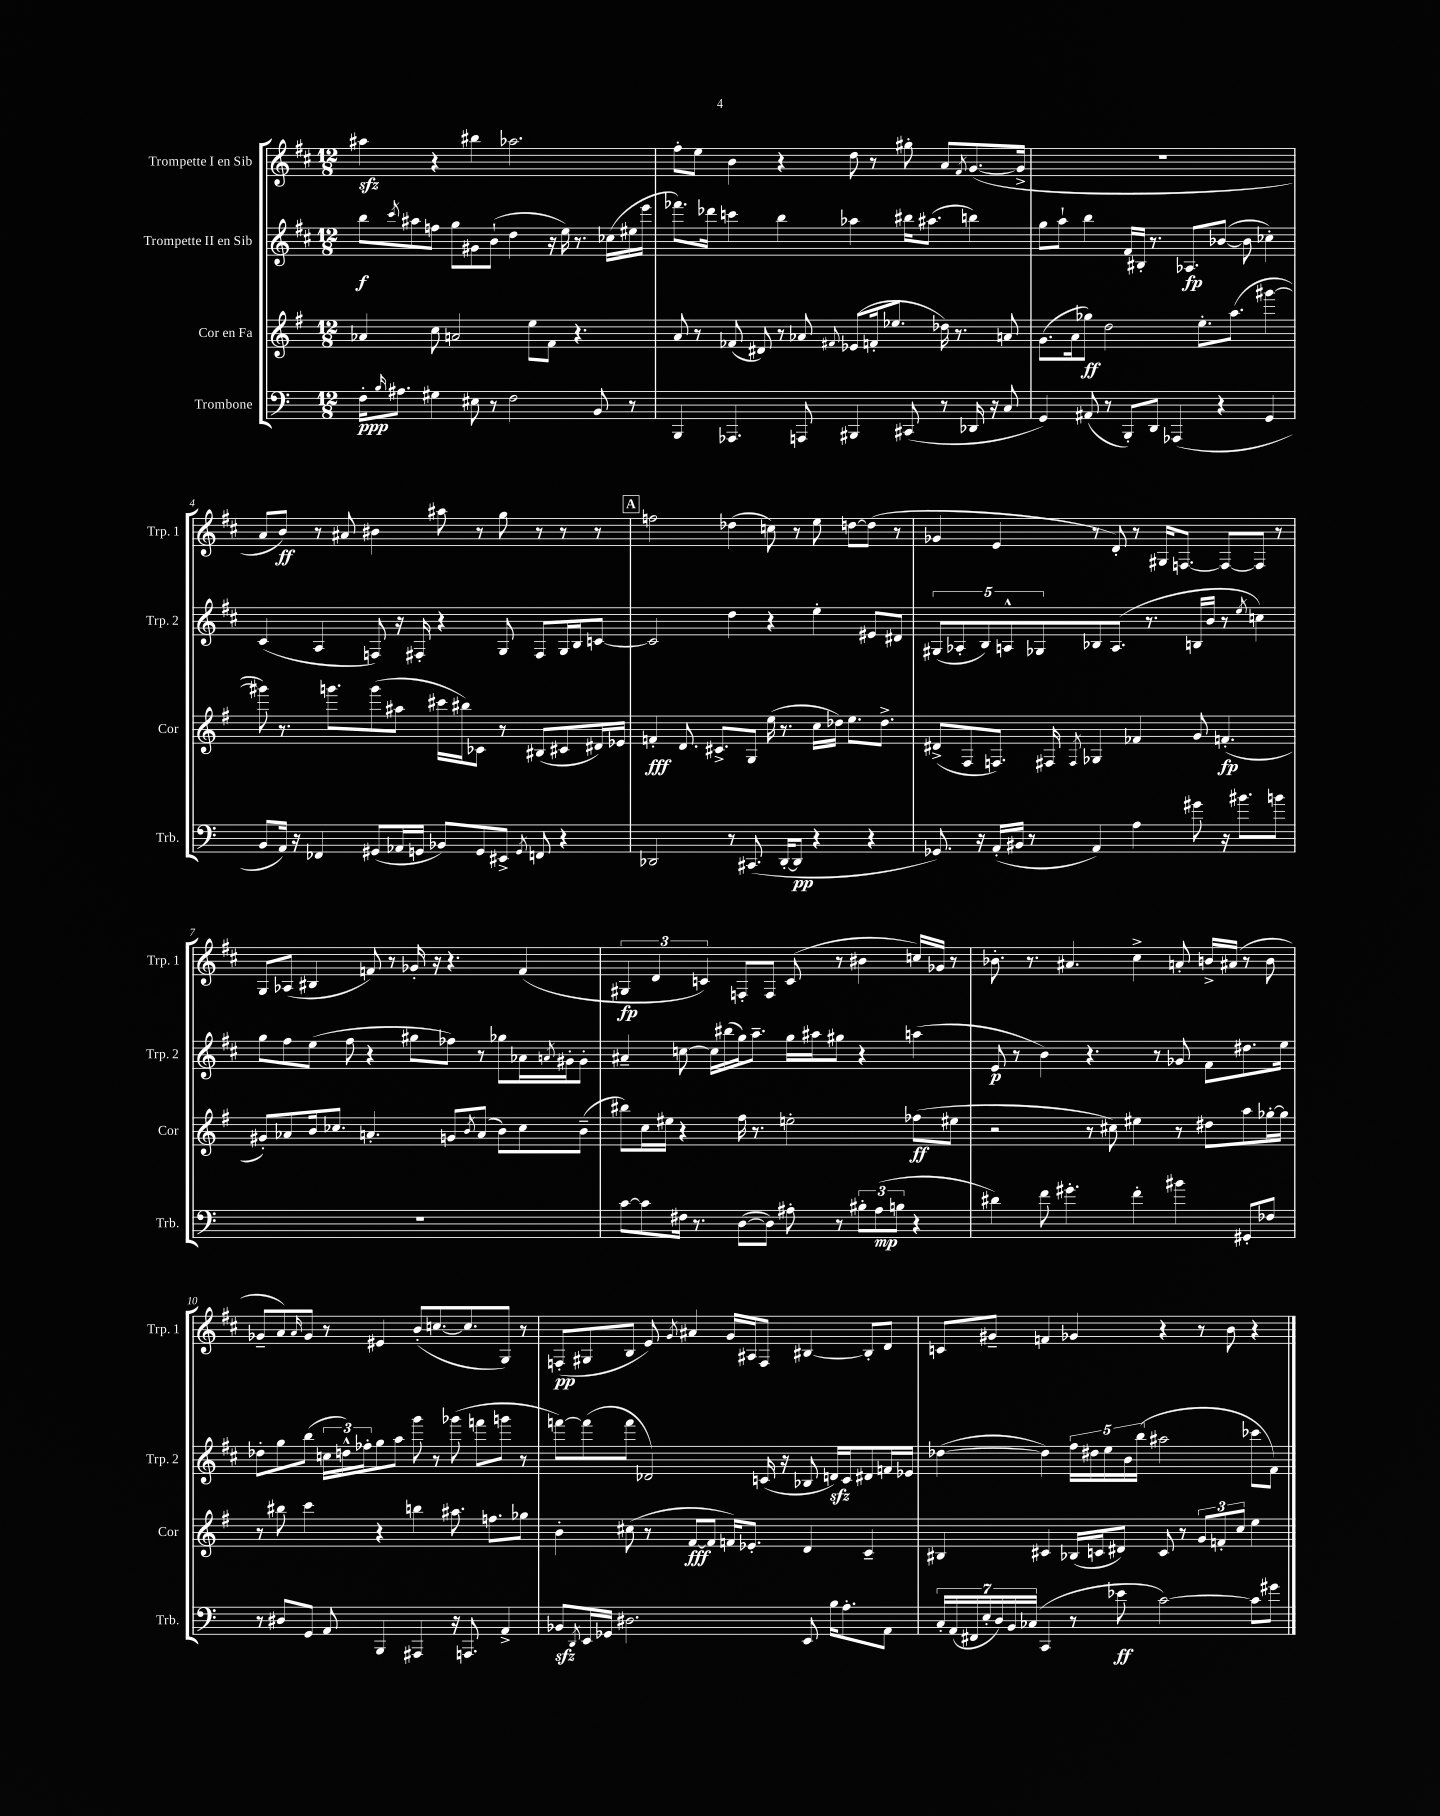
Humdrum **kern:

**kern	**kern	**kern	**kern
*staff4	*staff3	*staff2	*staff1
*clefF4	*clefG2	*clefG2	*clefG2
*k[]	*k[f#]	*k[f#c#]	*k[f#c#]
*M12/8	*M12/8	*M12/8	*M12/8
16F'	4a-	8bb	4aa#
16qqB	.	.	.
8.A#	.	.	.
.	.	8qccc#	.
.	.	8aa#	.
4G#	8cc	8ff	4r
.	2a	8gg	.
8E#	.	8g#	4bb#
8r	.	(8b`	.
2F	.	4dd	2.aa-
.	8ee	.	.
.	8f#	16r	.
.	.	16ee)	.
.	4.r	8.r	.
8BB	.	.	.
.	.	(16cc-	.
8r	.	16ee#	.
.	.	16eee	.
=	=	=	=
4BBB	8a	8.fff-)	8ff#'
.	8r	.	8ee
.	.	16ddd-	.
4.AAA-	(8f-	4ccc	4b
.	8d#)	.	.
.	8r	4bb	4r
8AAA	8a-	.	.
.	8qqf#	.	.
4BBB#	(8e-	4aa-	8dd
.	16f'	.	8r
.	8.ee-	.	.
(8CC#	.	16bb#	8gg#'
.	.	(8.aa#	.
8r	16dd-)	.	8a
.	8.r	.	.
.	.	.	8qf#
16DD-	.	4bb)	([8.g
16r	.	.	.
8C	8a	.	.
.	.	.	16g^]
=	=	=	=
4GG)	(8.g	8gg	1.r
.	.	8aa`	.
.	16a	.	.
(8AA#	8gg-)	4bb	.
8r	2dd	.	.
8BBB')	.	16f#	.
.	.	16B#'	.
8DD	.	8.r	.
(4AAA-	.	.	.
.	.	8.A-	.
.	8.ee'	.	.
4r	.	([8b-	.
.	(8.aa	.	.
.	.	8b-]	.
4GG	[4ggg#	4cc-')	.
=	=	=	=
8BB	8ggg#])	(4c#	8a
16AA)	8.r	.	8b)
16r	.	.	.
4FF-	.	4A	8r
.	8.ggg	.	.
.	.	.	8a#
(8GG#	(8ggg	8F)	4b#
16AA-	8aa#	16r	.
16GG	.	16F#'	.
8BB-)	16ccc#	4r	8aa#
.	16bb#)	.	.
8GG	8c-	.	8r
8EE#^	8r	8G	8gg
8qGG	.	.	.
8FF	(8B#	8F#	8r
4r	8c#	16G	8r
.	.	16B	.
.	16d#)	[8c	8r
.	16e-	.	.
=	=	=	=
2DD-	4f'	2c]	2ff
.	8.d	.	.
.	8.c#^	.	.
8r	.	4dd	(4dd-
(8.CC#	8G	.	.
.	(16ee	4r	8cc)
[16DD-'	8.r	.	.
8DD-]	.	.	8r
4r	16cc	4ee'	8ee
.	16dd-)	.	.
.	8.ee	.	[8dd
4r	.	8e#	(8dd]
.	8.dd-^	.	.
.	.	8d#	8r
=	=	=	=
8.GG-)	(8d#^	(10G#	4g-
.	.	10A-'	.
.	8F#	.	.
16r	.	.	.
.	.	10B)	.
(16AA'	8.F)	.	4e
.	.	10A^^	.
16BB#	.	.	.
8r	.	.	.
.	.	10G-	.
.	16F#	.	.
.	8qF#	.	.
4AA)	4G-	8B-	8r
.	.	(8.A	8d')
4A	4f-	.	8r
.	.	8.r	.
.	.	.	16G#
.	.	.	[8.F
8g#	8g	16B	.
.	.	16b	.
16r	(4.f'	8r	8F_
8.b#	.	.	.
.	.	8qee	.
.	.	4cc)	8F]
8b	.	.	8r
=	=	=	=
1.r	8g#')	8gg	8G
.	8a-	8ff#	(8A-
.	16b	(8ee	4B#
.	8.cc-	.	.
.	.	8ff#	.
.	4.a'	4r	8f)
.	.	.	8r
.	.	8gg#	16g-'
.	.	.	16r
.	8g	8ff-)	4.r
.	8qb	.	.
.	(8a	8r	.
.	8b)	8gg-	.
.	8cc-	16a-	(4f
.	.	8qa	.
.	.	16g#'	.
.	(8b~	8g#'	.
=	=	=	=
[8c	8bb#)	4a#~	6G#
8c]	16cc	.	.
.	.	.	6d
.	16ee#	.	.
16F#	4r	[8cc	.
8.r	.	.	.
.	.	.	6c)
.	.	16cc]	.
.	.	(16bb#	.
([8D	16ff#	16gg)	8F'
.	8.r	8.aa~	.
8D])	.	.	8F
8A#'	2ee'	16gg	(8c
.	.	16aa#	.
8r	.	8gg#	8r
12B#'	.	4r	4b#
(12A#	.	.	.
12B	.	.	.
4r	(8ff-	(4aa	16cc)
.	.	.	16g-
.	8ee#	.	8r
=	=	=	=
4d#)	2r	8e	8.b-'
.	.	8r	.
.	.	.	8.r
8f	.	4b)	.
4.g#'	.	.	4.a#
.	8r	4.r	.
.	8cc#)	.	.
4f'	4ee#	.	4cc#^
.	.	8r	.
4b#	8r	8g-	8a'
.	8dd#	8f#	16b^
.	.	.	(16a#
8GG#'	8aa	8.dd#	8r
8F-	[16gg-'	.	8b
.	16gg-]	16ee	.
=	=	=	=
8r	8r	8dd-'	8g-~
8D#	8bb#	8gg	8a)
.	.	.	16qqa
8GG	4ccc	(8bb	8g-
8AA	.	24cc	8r
.	.	24dd^^)	.
.	.	24ff-'	.
4BBB	4r	8gg	4e#
.	.	8aa	.
4AAA#	4bb	8ggg	(8b'
.	.	8r	[8.cc
16r	8.aa#	(8ggg-	.
8.AAA	.	.	8.cc]
.	.	8fff	.
.	8.ff	.	.
4AA^	.	8ggg	8G)
.	8gg-	8r	8r
=	=	=	=
8BB-	4b'	[8fff)	(8F'
8qDD	.	.	.
16EE	.	(8fff]	8G#
16GG-	.	.	.
2.D#	(8cc#	8fff	8B
.	8r	2d-)	8e)
.	.	.	8qg
.	[8f#	.	4a#
.	8f#]	.	.
.	16f)	.	16g
.	8.e-'	.	16A#
.	.	(16c	8F
.	.	16r	.
8EE	4d	8B-	[4B#
16B	.	16d)	.
8.A'	.	16c	.
.	4c~	8d#	8B#']
8AA	.	16f	8d
.	.	16e-	.
=	=	=	=
28C'	4B#	([4dd-	8c
(28AA	.	.	.
28FF#	.	.	.
28E'	.	.	.
.	.	.	8g#~
28D)	.	.	.
28BB	.	.	.
(28C-	.	.	.
4CC	4c#	4dd-])	4f
8r	(16B-	20ff#	4g-
.	.	20dd#	.
.	16c	.	.
.	.	20ee	.
8e-	8d#)	.	.
.	.	20b	.
.	.	(20bb	.
[2c)	8c	2aa#	4r
.	8r	.	.
.	12g	.	8r
.	12f'	.	.
.	.	.	8b
.	12cc	.	.
8c]	4ee	8ccc-	4r
8g#	.	8f#)	.
==	==	==	==
*-	*-	*-	*-
